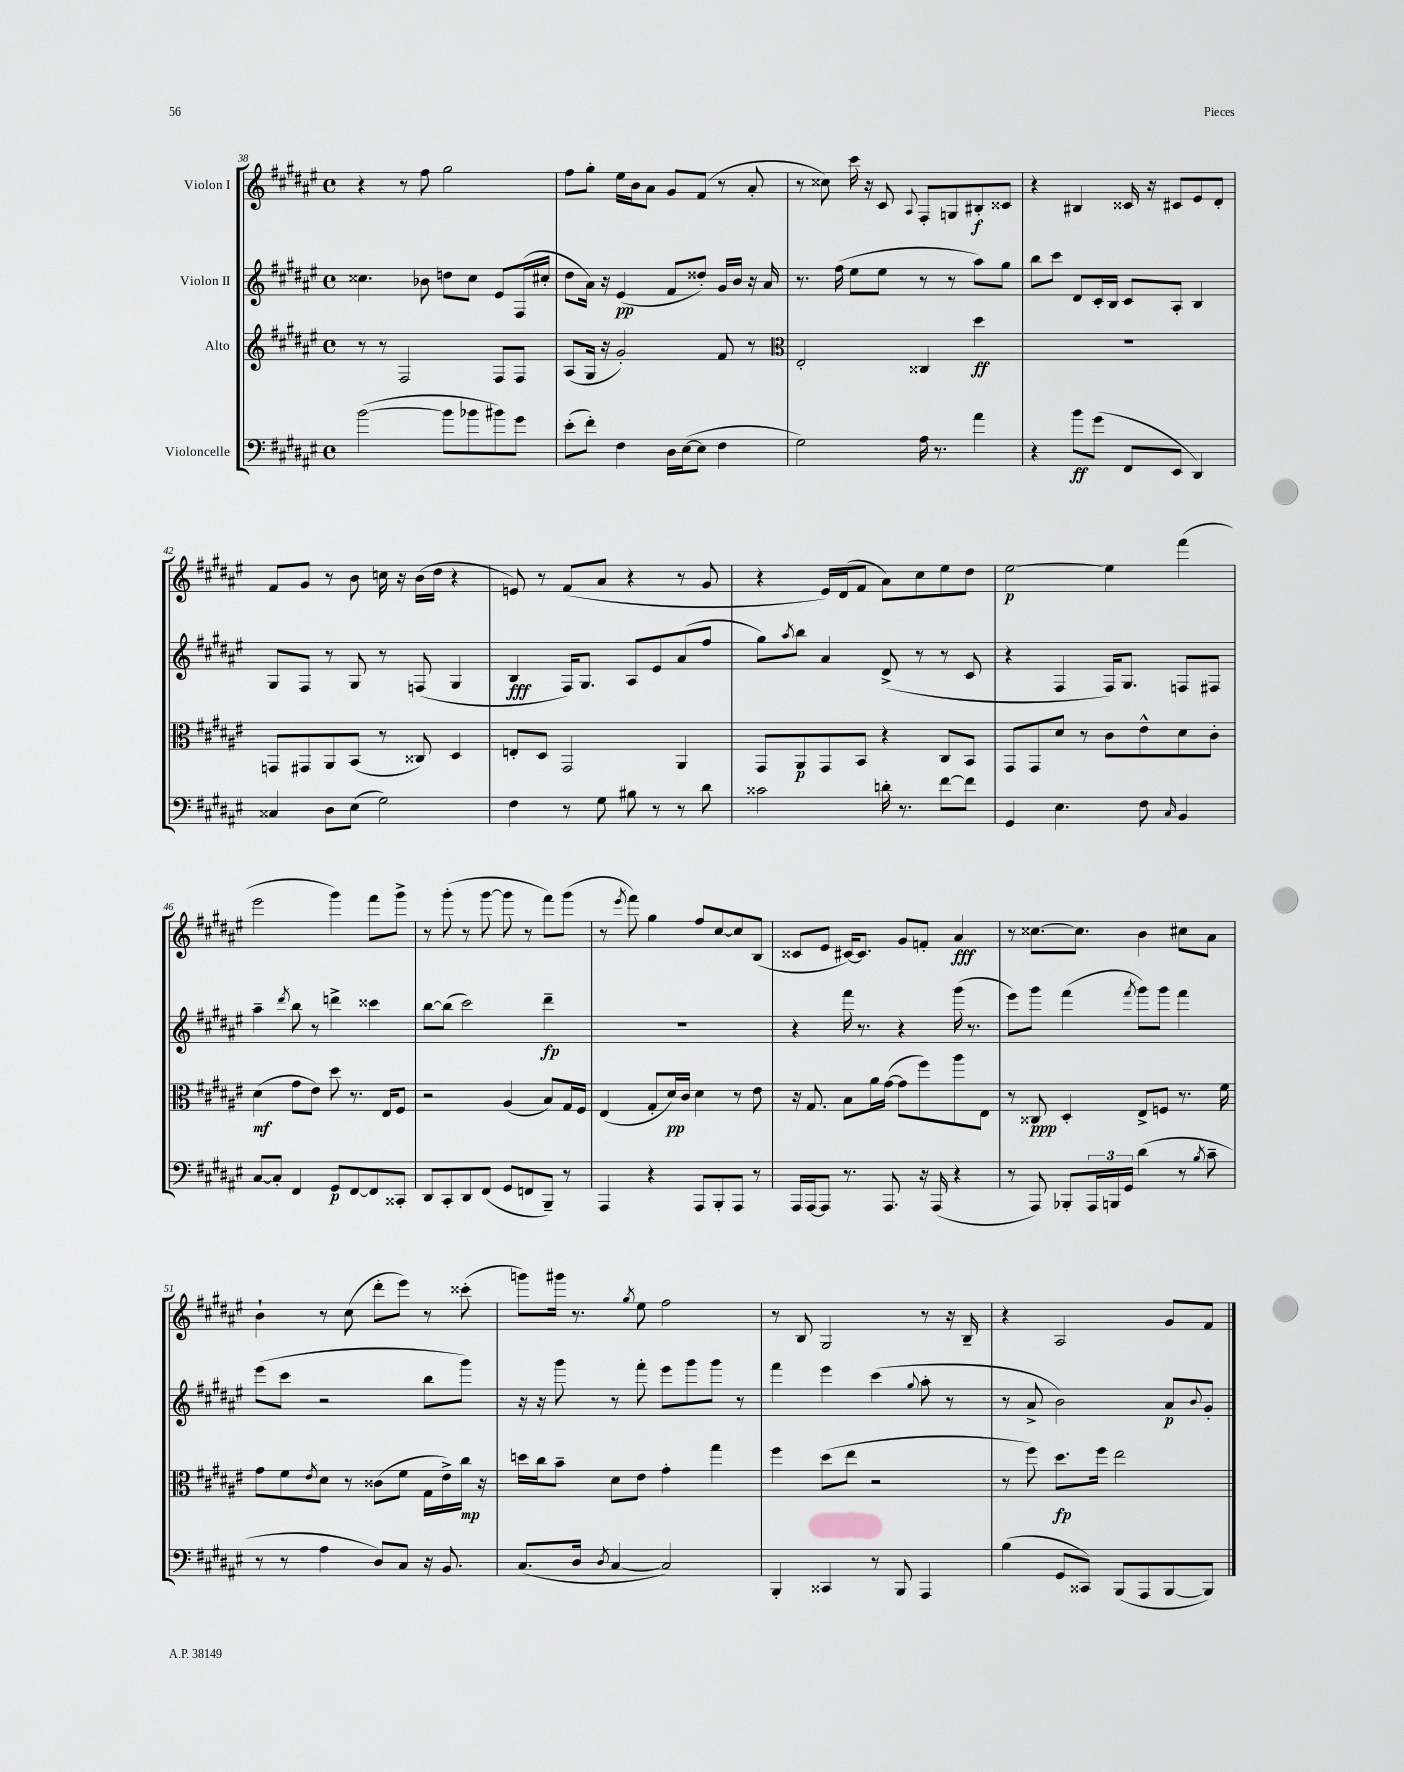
<<
\new StaffGroup <<
\new Staff = "s0" \with { instrumentName = "Violon I" } {
    \clef treble \key fis \major \defaultTimeSignature \time 4/4
    r4 r8 fis''8 gis''2 |
    fis''8 gis''8-. eis''16 b'16 ais'8 gis'8 fis'8( r8 ais'8-. |
    r8 cisis''8) cis'''16 r16 cis'8 \appoggiatura { ais8 } fis8-. g8 bis8-.\f cisis'8 |
    r4 bis4 cisis'16 r16 cis'8 eis'8 dis'8-. |
    fis'8 gis'8 r8 b'8 c''16 r16 b'16( dis''16 r4 |
    e'8) r8 fis'8( ais'8 r4 r8 gis'8 |
    r4 eis'16) dis'16( fis'8 ais'8) cis''8 eis''8 dis''8 |
    eis''2~\p eis''4 fis'''4( |
    eis'''2 gis'''4) fis'''8 gis'''8-> |
    r8 gis'''8-.( r8 gis'''8~ gis'''8 r8 fis'''8) gis'''8( |
    r8 \acciaccatura { eis'''8 } fis'''8) gis''4 fis''8 cis''8~ cis''8 b8( |
    cisis'8 eis'8 cis'16~) cis'8. gis'8 f'8-. ais'4\fff |
    r8 cisis''8.~ cisis''8. b'4 cis''8 ais'8 |
    b'4-! r8 cis''8( dis'''8-. eis'''8) r8 cisis'''8-.( |
    g'''8) gis'''16 r8. \acciaccatura { gis''8 } eis''8 fis''2 |
    r8 b8 gis2 r8 r16 b16-- |
    r4 ais2 gis'8 fis'8 \bar "|." |
}
\new Staff = "s1" \with { instrumentName = "Violon II" } {
    \clef treble \key fis \major \defaultTimeSignature \time 4/4
    cisis''4. bes'8 d''8 cisis''8 eis'8 fis16( cis''16-. |
    dis''8 ais'16) r16 eis'4\pp( fis'8 disis''8-.) gis'16 b'16 r16 ais'16 |
    r8. fis''16( eis''8 eis''8 r8 r8 ais''8) gis''8 |
    b''8 cis'''8 dis'8 cis'16-. b16 cis'8 ais8-. b4 |
    gis8 fis8 r8 gis8 r8 f8( gis4 |
    b4\fff fis16) gis8. ais8 eis'8 ais'8( fis''8 |
    gis''8) \acciaccatura { ais''8 } b''8 ais'4 dis'8->( r8 r8 cis'8 |
    r4 fis4 fis16) gis8. f8 fis8 |
    ais''4-- \acciaccatura { dis'''8 } b''8 r8 d'''4-> cisis'''4 |
    b''8~ b''8( cis'''2) dis'''4--\fp |
    R1 |
    r4 fis'''16 r8. r4 gis'''16( r8. |
    eis'''8) gis'''8 fis'''4( \acciaccatura { fis'''8 } gis'''8) gis'''8 fis'''4 |
    eis'''8( cis'''8 r2 b''8 gis'''8) |
    r16 r16 gis'''8 r8 fis'''8-. eis'''8 gis'''8 gis'''8 r8 |
    fis'''4 eis'''4 cis'''4( \appoggiatura { gis''8 } ais''8-. r8 |
    r8 ais'8-> b'2) ais'8\p \appoggiatura { b'8 } gis'8-. \bar "|." |
}
\new Staff = "s2" \with { instrumentName = "Alto" } {
    \clef treble \key fis \major \defaultTimeSignature \time 4/4
    r8 r8 fis2 fis8 fis8 |
    ais8( gis16 r16 gis'2-.) fis'8 r8 |
    \clef alto eis2-. cisis4 dis''4\ff |
    R1 |
    g,8 gis,8 ais,8 b,8( r8 cisis8) dis4 |
    e8-. dis8 gis,2 ais,4 |
    gis,8 ais,8\p gis,8 b,8 r4 cis8 b,8 |
    gis,8 gis,8 dis'8 r8 cis'8 eis'8-^ dis'8 cis'8-. |
    dis'4\mf( gis'8 eis'8) dis''8 r8. eis16 fis8 |
    r2 ais4( b8) gis16 fis16 |
    eis4( gis8-. dis'16\pp) cis'16 dis'4 r8 eis'8 |
    r16 gis8. b8 ais'16 gis'16~( gis'8 fis''8) ais''8 eis8 |
    r8 cisis8\ppp dis4-. eis8-> f8 r8. fis'16 |
    gis'8 fis'8 \acciaccatura { eis'8 } dis'8 r8 cisis'8( fis'8 gis16 eis'16->) cis''16\mp r16 |
    d''16 cis''16 b'8-- dis'8 eis'8 gis'4-. gis''4 |
    fis''4 dis''8( eis''8 r2 |
    r8 fis''8) dis''8.\fp fis''16 eis''2 \bar "|." |
}
\new Staff = "s3" \with { instrumentName = "Violoncelle" } {
    \clef bass \key fis \major \defaultTimeSignature \time 4/4
    b'2~( b'8 bes'8 bis'8) gis'8 |
    eis'8-.( fis'8-.) fis4 dis16 eis16~( eis8 fis4 |
    gis2) ais16 r8. ais'4 |
    r4 b'8\ff gis'8( fis,8 eis,8 dis,4) |
    cisis4 dis8 eis8( gis2) |
    fis4 r8 gis8 bis8 r8 r8 dis'8 |
    cisis'2 d'16-. r8. fis'8~ fis'8 |
    gis,4 eis4. fis8 \grace { cis16 } b,4 |
    cis8~ cis8-. fis,4 gis,8\p fis,8~ fis,8 cisis,8-. |
    dis,8 cis,8-. dis,8 fis,8( gis,8 f,8 b,,8--) r8 |
    ais,,4 r4 ais,,8 b,,8-. ais,,8 r8 |
    ais,,16 ais,,16~ ais,,8 r8. ais,,8. r16 ais,,16( r4 |
    r8 ais,,8) bes,,8-. \tuplet 3/2 { ais,,16 b,,16 gis,16 } dis'4( r8 \acciaccatura { b8 } cis'8-- |
    r8 r8 ais4 dis8) cis8 r16 b,8. |
    cis8.( dis16 \acciaccatura { dis8 } cis4~ cis2) |
    b,,4-. cisis,4 r8 b,,8 ais,,4 |
    b4( gis,8 cisis,8) b,,8( ais,,8 b,,8~ b,,8) \bar "|." |
}
>>
>>
\layout { \context { \Score currentBarNumber = #38 } }
